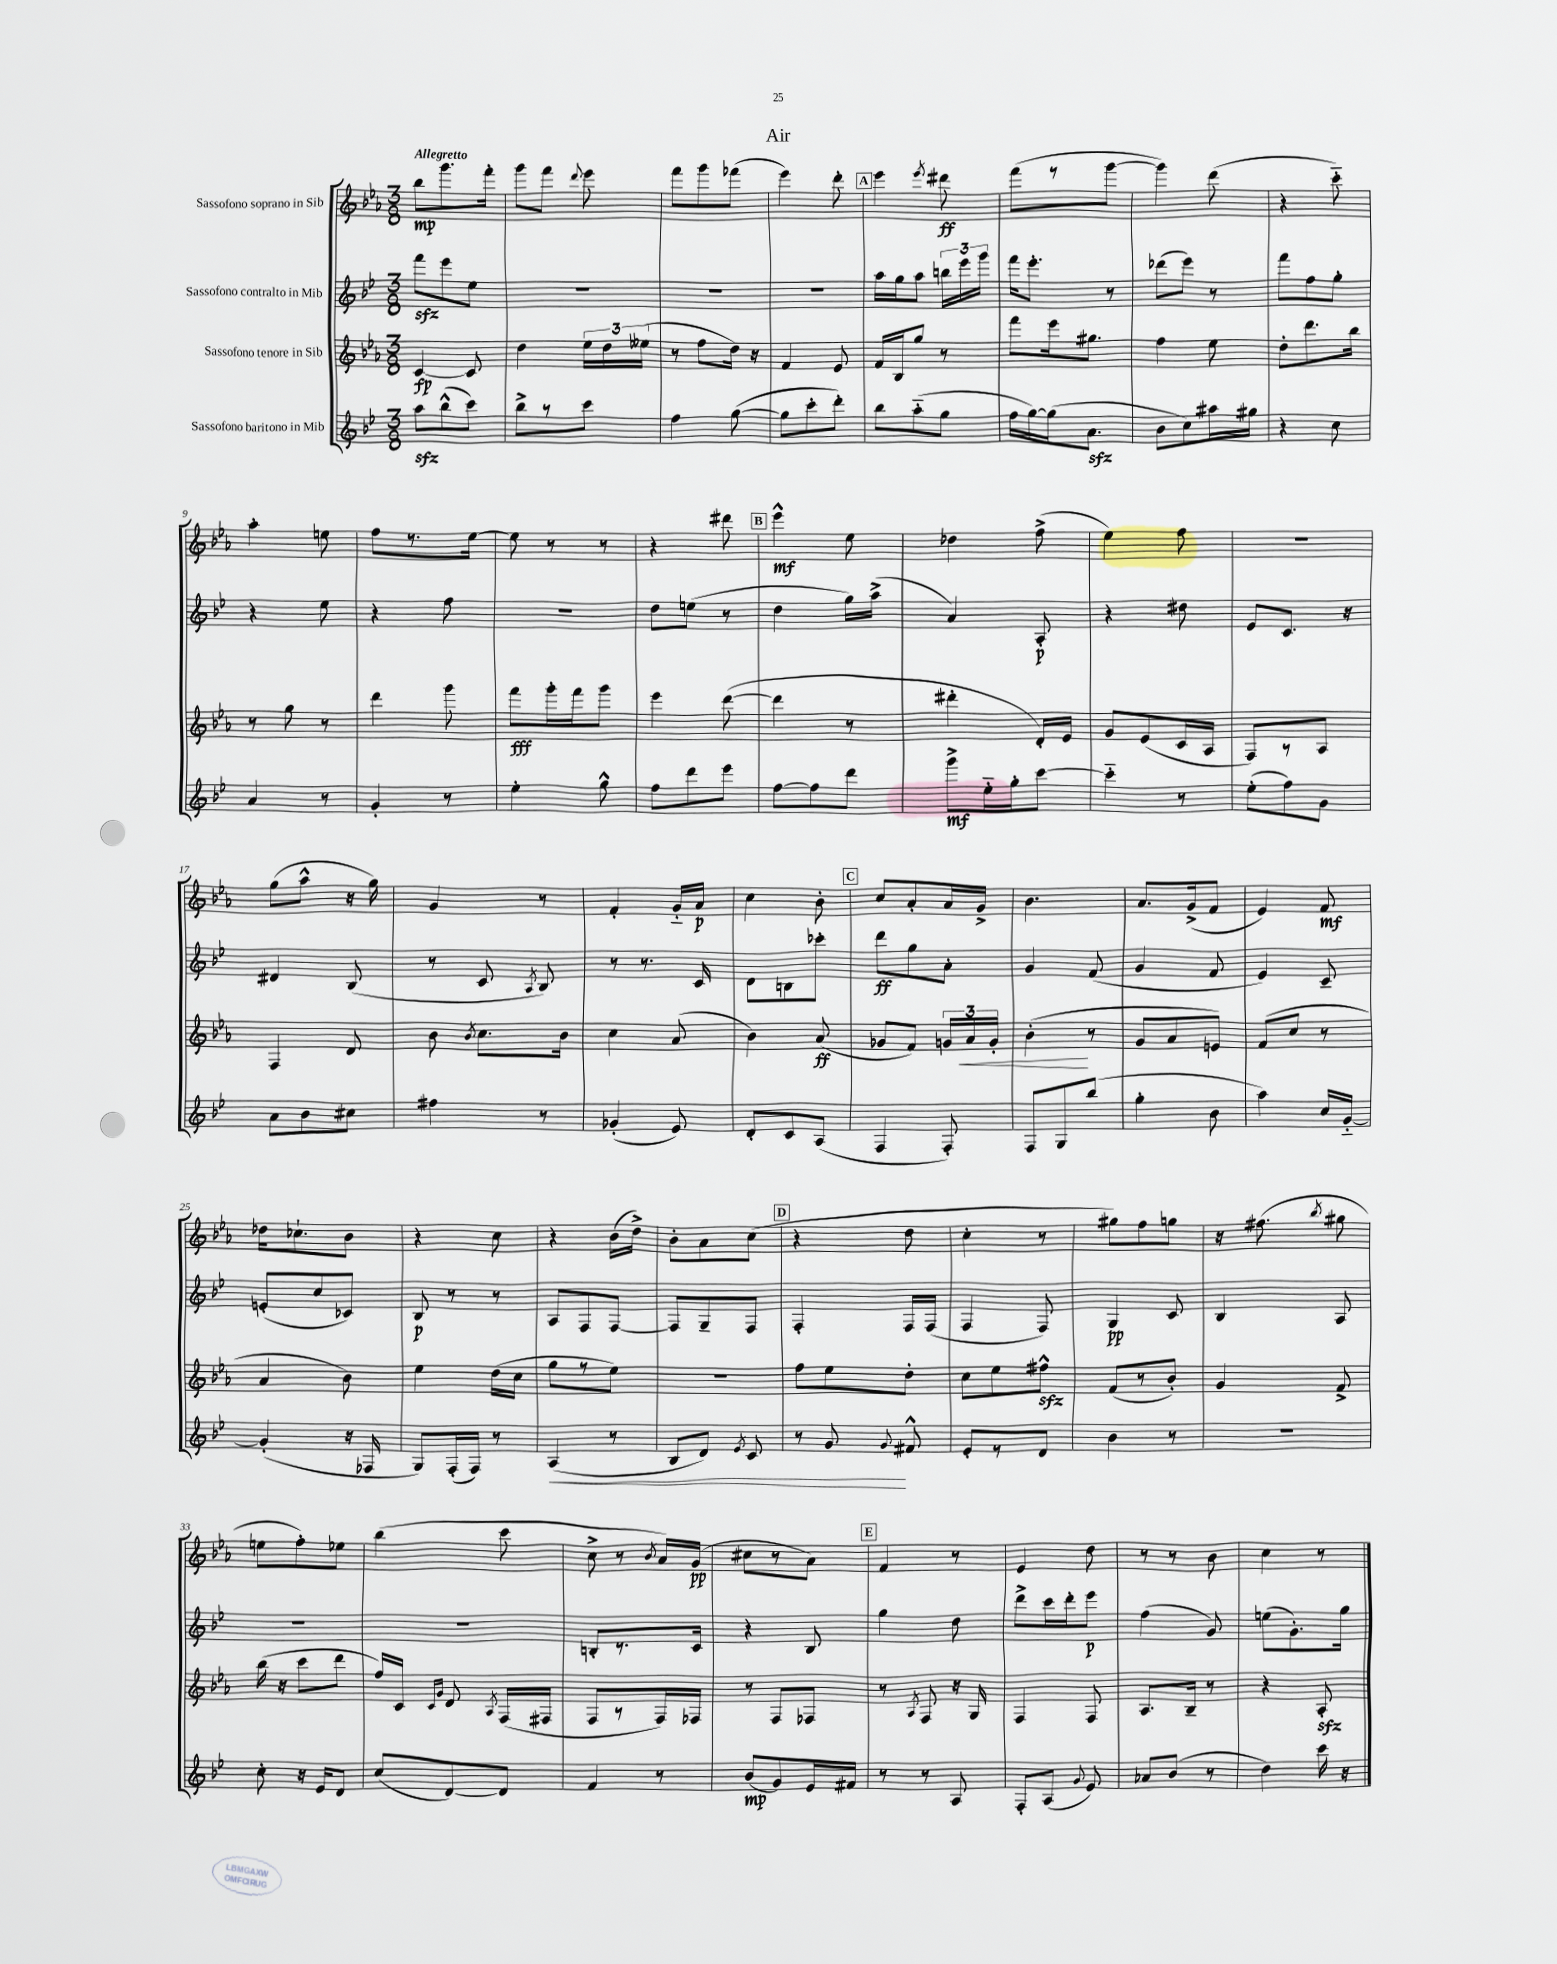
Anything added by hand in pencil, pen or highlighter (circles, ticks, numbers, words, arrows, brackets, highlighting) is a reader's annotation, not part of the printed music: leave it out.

**kern	**kern	**kern	**kern
*staff4	*staff3	*staff2	*staff1
*clefG2	*clefG2	*clefG2	*clefG2
*k[b-e-]	*k[b-e-a-]	*k[b-e-]	*k[b-e-a-]
*M3/8	*M3/8	*M3/8	*M3/8
8aa	[4c	8fff	8bb-
(8bb-^^	.	8eee-	8.ggg
8ccc)	8c]	8ee-	.
.	.	.	16fff'
=	=	=	=
8bb-^	4dd	4.r	8ggg
8r	.	.	8fff
.	.	.	8qqddd
8ccc	24ee-	.	8eee-
.	24dd	.	.
.	(24ee--	.	.
=	=	=	=
4ff	8r	4.r	8fff
.	8ff	.	8ggg
([8gg	16dd)	.	(8fff-
.	16r	.	.
=	=	=	=
8gg]	4f	4.r	4eee-)
8ccc'	.	.	.
8ddd')	8e-	.	8ddd'
=	=	=	=
8bb-	16f	16aa	4eee-
.	16B-	16gg	.
(8aa'~	8gg	8aa	.
.	.	.	8qeee-
8gg	8r	24bb	8ddd#
.	.	24eee-	.
.	.	24ggg	.
=	=	=	=
16ff	8fff	16fff	(8fff
[16gg)	.	8.eee-'	.
(16gg]	16eee-	.	8r
8.a	8.gg#	.	.
.	.	8r	[8ggg
=	=	=	=
8b-	4ff	(8ddd-	4ggg])
8cc)	.	8eee-)	.
16aa#	8ee-	8r	(8ddd
16gg#	.	.	.
=	=	=	=
4r	8dd'	8fff	4r
.	8.ddd	8ff	.
8cc	.	8gg'	8ccc'~)
.	16bb-	.	.
=	=	=	=
4a	8r	4r	4aa-'
.	8gg	.	.
8r	8r	8ee-	8ee
=	=	=	=
4g'	4ddd	4r	8ff
.	.	.	8.r
8r	8ggg	8ff	.
.	.	.	[16ee-
=	=	=	=
4ee-'	8fff	4.r	8ee-]
.	16ggg'	.	8r
.	16fff	.	.
8gg^^	8ggg	.	8r
=	=	=	=
8ff	4eee-	8dd	4r
8ddd	.	(8ee	.
8eee-	([8ddd	8r	8ddd#
=	=	=	=
[8ff	4ddd]	4dd	4eee-^^
8ff]	.	.	.
8ddd	8r	16gg)	8ee-
.	.	(16aa^	.
=	=	=	=
8ggg^	4ddd#'	4a)	4dd-
16ee-'~	.	.	.
16gg'	.	.	.
[8ccc	16d')	8A'	(8ff^
.	16e-	.	.
=	=	=	=
4ccc'~]	8g	4r	4ee-)
.	(8e-	.	.
8r	16c	8dd#	8ff
.	16A-	.	.
=	=	=	=
(8ee-'	8F)	8e-	4.r
8ff)	8r	8.c	.
8g	8A-	.	.
.	.	16r	.
=	=	=	=
8a	4F	4d#	(8gg
8b-	.	.	8aa-^^
8cc#	8d	(8B-	16r
.	.	.	16gg)
=	=	=	=
4ff#	8b-	8r	4g
.	8qb-	.	.
.	8.cc	8c	.
.	.	8qA	.
8r	.	8B-)	8r
.	16b-	.	.
=	=	=	=
(4g-'	4cc	8r	4f'
.	.	8.r	.
8e-)	(8a-	.	16g'~
.	.	16c	16a-
=	=	=	=
8d'	4b-)	8d	4cc
8c	.	8B	.
(8A	(8a-	8ccc-'	8b-'
=	=	=	=
4F	8g-	8ddd	8cc
.	8f)	8gg	8a-'
8F')	24g	8a'	16a-
.	24a-	.	.
.	.	.	16g^
.	24g'	.	.
=	=	=	=
8F	(4b-'	4g	4.b-
8G	.	.	.
(8bb-	8r	(8f	.
=	=	=	=
4gg'	8g	4g	8.a-
.	8a-	.	.
.	.	.	(16g^
8b-	8e)	8f	8f
=	=	=	=
4aa)	(8f	4e-)	4e-)
.	8cc	.	.
16cc	8r	8c~	8f
[16g'~	.	.	.
=	=	=	=
(4g']	4a-	(8e'	16dd-
.	.	.	8.cc-`
.	.	8cc	.
16r	8b-)	8c-)	8b-
16F-	.	.	.
=	=	=	=
8G)	4ee-	8B-	4r
(16F'	.	8r	.
16F)	.	.	.
8r	(16dd	8r	8cc
.	16cc	.	.
=	=	=	=
(4A	8gg	8A	4r
.	8r	8F	.
8r	8ee-)	[8F	(16b-
.	.	.	16dd^)
=	=	=	=
8B-	4.r	8F]	8b-'
8d)	.	8G~	8a-
8qe-	.	.	.
8c	.	8F	(8cc
=	=	=	=
8r	8ff	4F'	4r
8g	8ee-	.	.
8qqg	.	.	.
8f#^^	8dd'	16F	8dd
.	.	(16F	.
=	=	=	=
8e-'	8cc	4F	4cc'
8r	8ee-	.	.
8d	8ff#^^	8F)	8r
=	=	=	=
4b-	(8f	4G	8gg#)
.	8r	.	8ff
8r	8b-')	8c	8gg
=	=	=	=
4.r	4g	4B-	16r
.	.	.	(8.ff#
.	.	.	8qbb-
.	8f^	8A	8gg#
=	=	=	=
8cc'	(16bb-	4.r	8ee
.	16r	.	.
16r	8ccc	.	8ff')
16e-	.	.	.
8d	8ddd	.	8ee-
=	=	=	=
(8cc	16ff)	4.r	(4bb-
.	16c	.	.
.	16qqc	.	.
.	16qqg	.	.
[8d)	8d	.	.
.	8qA-	.	.
8d]	(16F	.	8ccc
.	16F#	.	.
=	=	=	=
4f	8F	8B'	8cc^
.	8r	8.r	8r
.	.	.	8qb-
8r	16F)	.	16a-)
.	16F-	16c	(16g
=	=	=	=
(8b-	8r	4r	8cc#
8g)	8F	.	8r
16e-	8F-	8B-	8a-)
16f#	.	.	.
=	=	=	=
8r	8r	4gg	4f
.	8qA-	.	.
8r	8F	.	.
8A	16r	8dd	8r
.	16G	.	.
=	=	=	=
8F'	4F	8ddd^	4e-
(8A	.	16ccc	.
.	.	16ddd'	.
8qqg	.	.	.
8e-)	8F	8eee-	8dd
=	=	=	=
8a-	8.A-	(4ff	8r
(8b-	.	.	8r
.	16B-~	.	.
8r	8r	8g)	8b-
=	=	=	=
4dd)	4r	(8ee	4cc
.	.	8.g')	.
16ccc	8A-'	.	8r
16r	.	16gg	.
==	==	==	==
*-	*-	*-	*-
